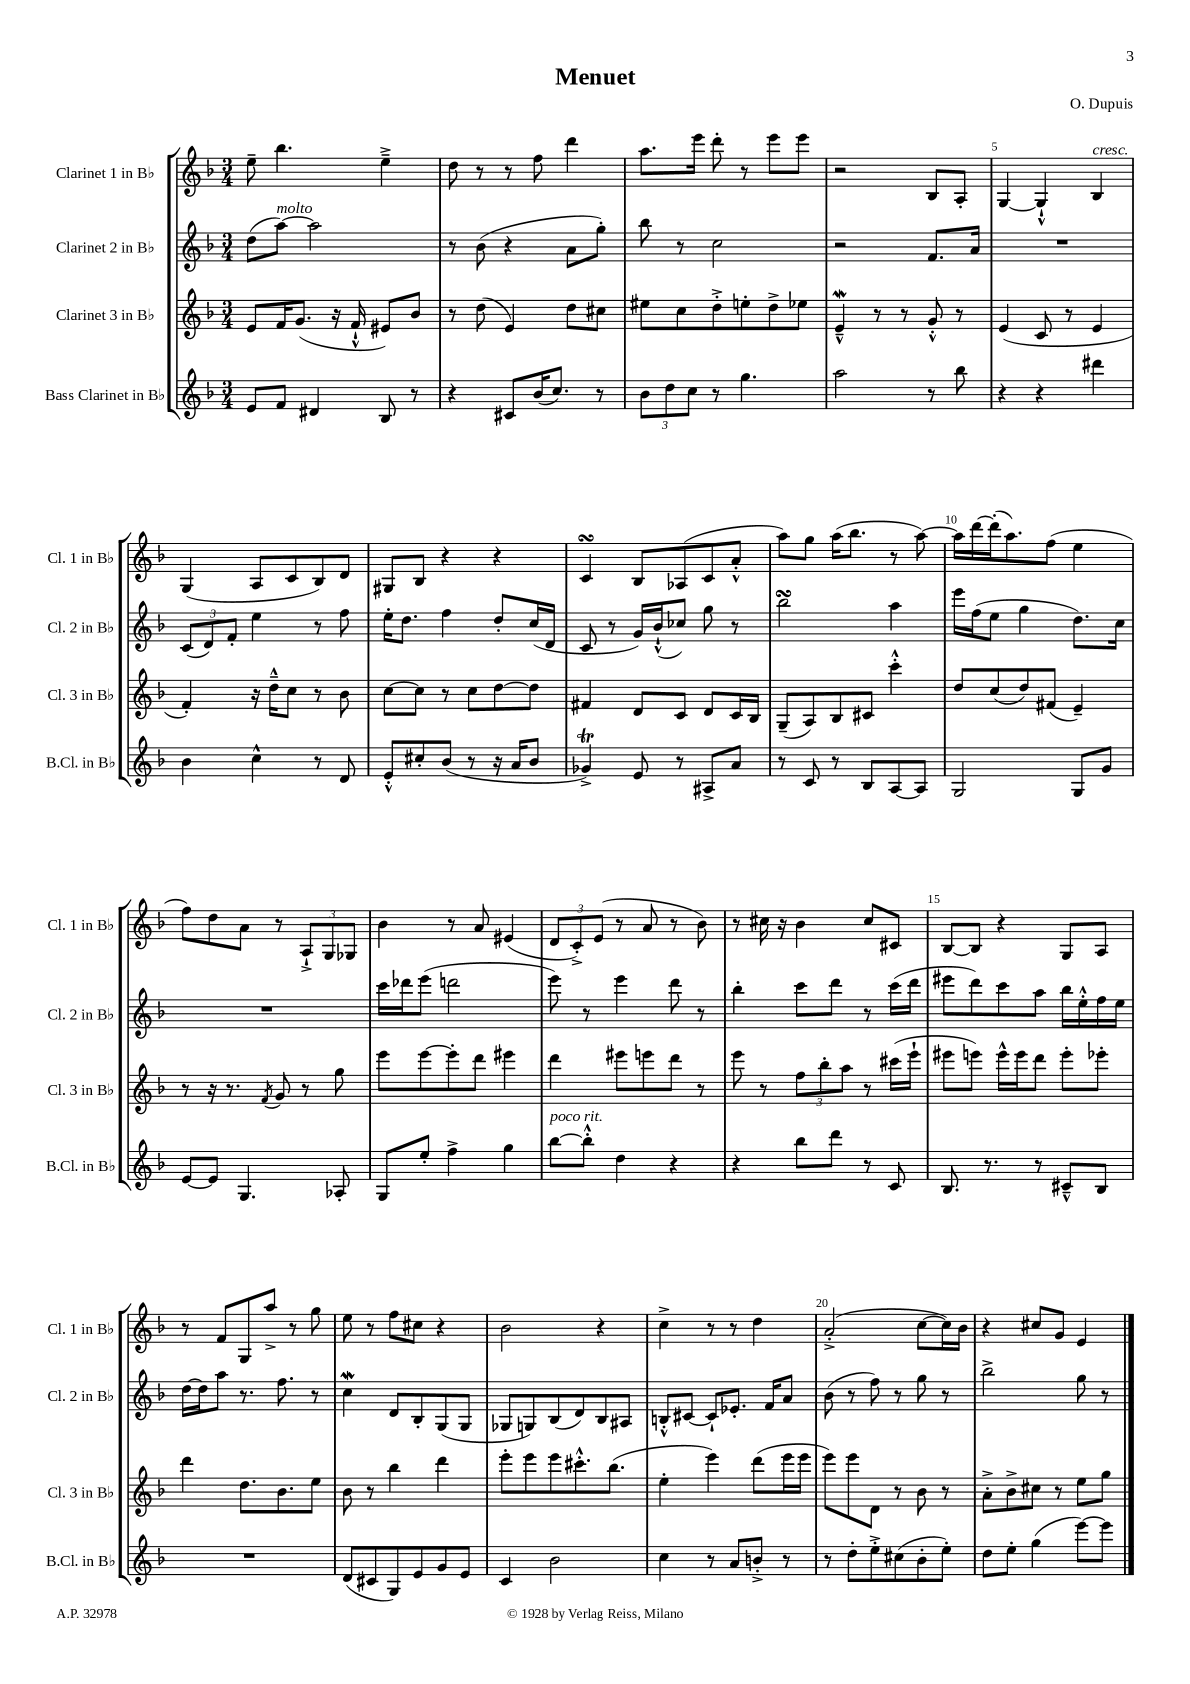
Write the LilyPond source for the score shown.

\header { title = "Menuet" composer = "O. Dupuis" }
<<
\new StaffGroup <<
\new Staff = "s0" \with { instrumentName = "Clarinet 1 in Bb" shortInstrumentName = "Cl. 1 in Bb" } {
    \clef treble \key f \major \numericTimeSignature \time 3/4
    e''8-- bes''4. e''4---> |
    d''8 r8 r8 f''8 d'''4 |
    a''8. e'''16 d'''8-. r8 e'''8 e'''8 |
    r2 bes8 a8-. |
    g4~ g4-!-^ bes4^\markup { \italic "cresc." } |
    g4( a8 c'8 bes8) d'8 |
    gis8 bes8 r4 r4 |
    c'4\turn bes8 aes8( c'8 a'8-.-^ |
    a''8) g''8 a''16( bes''8. r8 a''8~) |
    a''16 d'''16~ d'''16-.( a''8.) f''8( e''4 |
    f''8) d''8 a'8 r8 \tuplet 3/2 { a8-!-> g8 ges8 } |
    bes'4 r8 a'8 eis'4( |
    \tuplet 3/2 { d'8 c'8-.->) e'8( } r8 a'8 r8 bes'8) |
    r8 cis''16 r16 bes'4 cis''8 cis'8 |
    bes8~ bes8 r4 g8 a8 |
    r8 f'8 g8 a''8-> r8 g''8 |
    e''8 r8 f''8 cis''8 r4 |
    bes'2 r4 |
    c''4-> r8 r8 d''4 |
    a'2-.->( c''8~ c''16) bes'16 |
    r4 cis''8 g'8 e'4 \bar "|." |
}
\new Staff = "s1" \with { instrumentName = "Clarinet 2 in Bb" shortInstrumentName = "Cl. 2 in Bb" } {
    \clef treble \key f \major \numericTimeSignature \time 3/4
    d''8( a''8~^\markup { \italic "molto" }) a''2 |
    r8 bes'8( r4 a'8 g''8-.) |
    bes''8 r8 c''2 |
    r2 f'8. a'16 |
    R2. |
    \tuplet 3/2 { c'8( d'8) f'8-. } e''4 r8 f''8 |
    e''16-. d''8. f''4 d''8-. c''16( d'16 |
    c'8 r8 g'16) bes'16-!-^( ces''8) g''8 r8 |
    bes''2\turn a''4 |
    e'''16 f''16( e''8 g''4 d''8.) c''16 |
    R2. |
    c'''16 des'''16 e'''8( d'''2 |
    e'''8) r8 e'''4 d'''8 r8 |
    bes''4-. c'''8 d'''8 r8 c'''16( d'''16 |
    eis'''8 d'''8) c'''8 a''8 bes''16 e''16-.-^ f''16 e''16 |
    d''16~ d''16 a''8 r8. f''8. r8 |
    c''4\mordent d'8 bes8-. g8( g8 |
    ges8 g8) bes8( d'8) bes8 ais8 |
    b8-.-^ cis'8~ cis'8-! ees'8.-. f'16 a'8 |
    bes'8( r8 f''8) r8 g''8 r8 |
    bes''2-> g''8 r8 \bar "|." |
}
\new Staff = "s2" \with { instrumentName = "Clarinet 3 in Bb" shortInstrumentName = "Cl. 3 in Bb" } {
    \clef treble \key f \major \numericTimeSignature \time 3/4
    e'8 f'16 g'8.( r16 f'16-!-^ eis'8) bes'8 |
    r8 d''8( e'4) d''8 cis''8 |
    eis''8 c''8 d''8-.-> e''8-. d''8-> ees''8 |
    e'4---^\mordent r8 r8 g'8-.-^ r8 |
    e'4( c'8 r8 e'4 |
    f'4-.) r16 d''16---^ c''8 r8 bes'8 |
    c''8~ c''8 r8 c''8 d''8~ d''8 |
    fis'4 d'8 c'8 d'8 c'16 bes16 |
    g8--( a8) bes8 cis'8 c'''4-.-^ |
    d''8 c''8( d''8) fis'8( e'4--) |
    r8 r16 r8. \acciaccatura { f'8 } g'8 r8 g''8 |
    e'''8 e'''8~ e'''8-. d'''8 eis'''4 |
    d'''4 eis'''8 e'''8 d'''8 r8 |
    e'''8 r8 \tuplet 3/2 { f''8 bes''8-. a''8 } r8 cis'''16( e'''16-! |
    eis'''8 e'''8) e'''16-^ e'''16 d'''8 e'''8-. ees'''8-. |
    d'''4 d''8. bes'8. e''8 |
    bes'8 r8 bes''4 d'''4 |
    e'''8-. e'''8 e'''8 cis'''8.-.-^ bes''8.( |
    e''4-. e'''4) d'''8( e'''16 e'''16 |
    e'''8) e'''8 d'8 r8 bes'8 r8 |
    a'8-.-> bes'8-> cis''8 r8 e''8 g''8 \bar "|." |
}
\new Staff = "s3" \with { instrumentName = "Bass Clarinet in Bb" shortInstrumentName = "B.Cl. in Bb" } {
    \clef treble \key f \major \numericTimeSignature \time 3/4
    e'8 f'8 dis'4 bes8 r8 |
    r4 cis'8 bes'16( c''8.) r8 |
    \tuplet 3/2 { bes'8 d''8 c''8 } r8 g''4. |
    a''2 r8 bes''8 |
    r4 r4 dis'''4 |
    bes'4 c''4-^ r8 d'8 |
    e'8-.-^ cis''8-. bes'8( r8 r16 a'16 bes'8 |
    ges'4->\trill) e'8 r8 ais8-> a'8 |
    r8 c'8 r8 bes8 a8~ a8 |
    g2 g8 g'8 |
    e'8~ e'8 g4. aes8-. |
    g8 e''8-. f''4-> g''4 |
    bes''8~^\markup { \italic "poco rit." } bes''8-.-^ d''4 r4 |
    r4 bes''8 d'''8 r8 c'8 |
    bes8. r8. r8 cis'8---^ bes8 |
    R2. |
    d'8( cis'8 g8) e'8 g'8 e'8 |
    c'4 bes'2 |
    c''4 r8 a'8 b'8-.-> r8 |
    r8 d''8-. e''8-.-> cis''8( bes'8-. e''8-.) |
    d''8 e''8-. g''4( e'''8~) e'''8 \bar "|." |
}
>>
>>
\layout { \context { \Score \override BarNumber.break-visibility = ##(#f #t #t) barNumberVisibility = #(every-nth-bar-number-visible 5) } }
